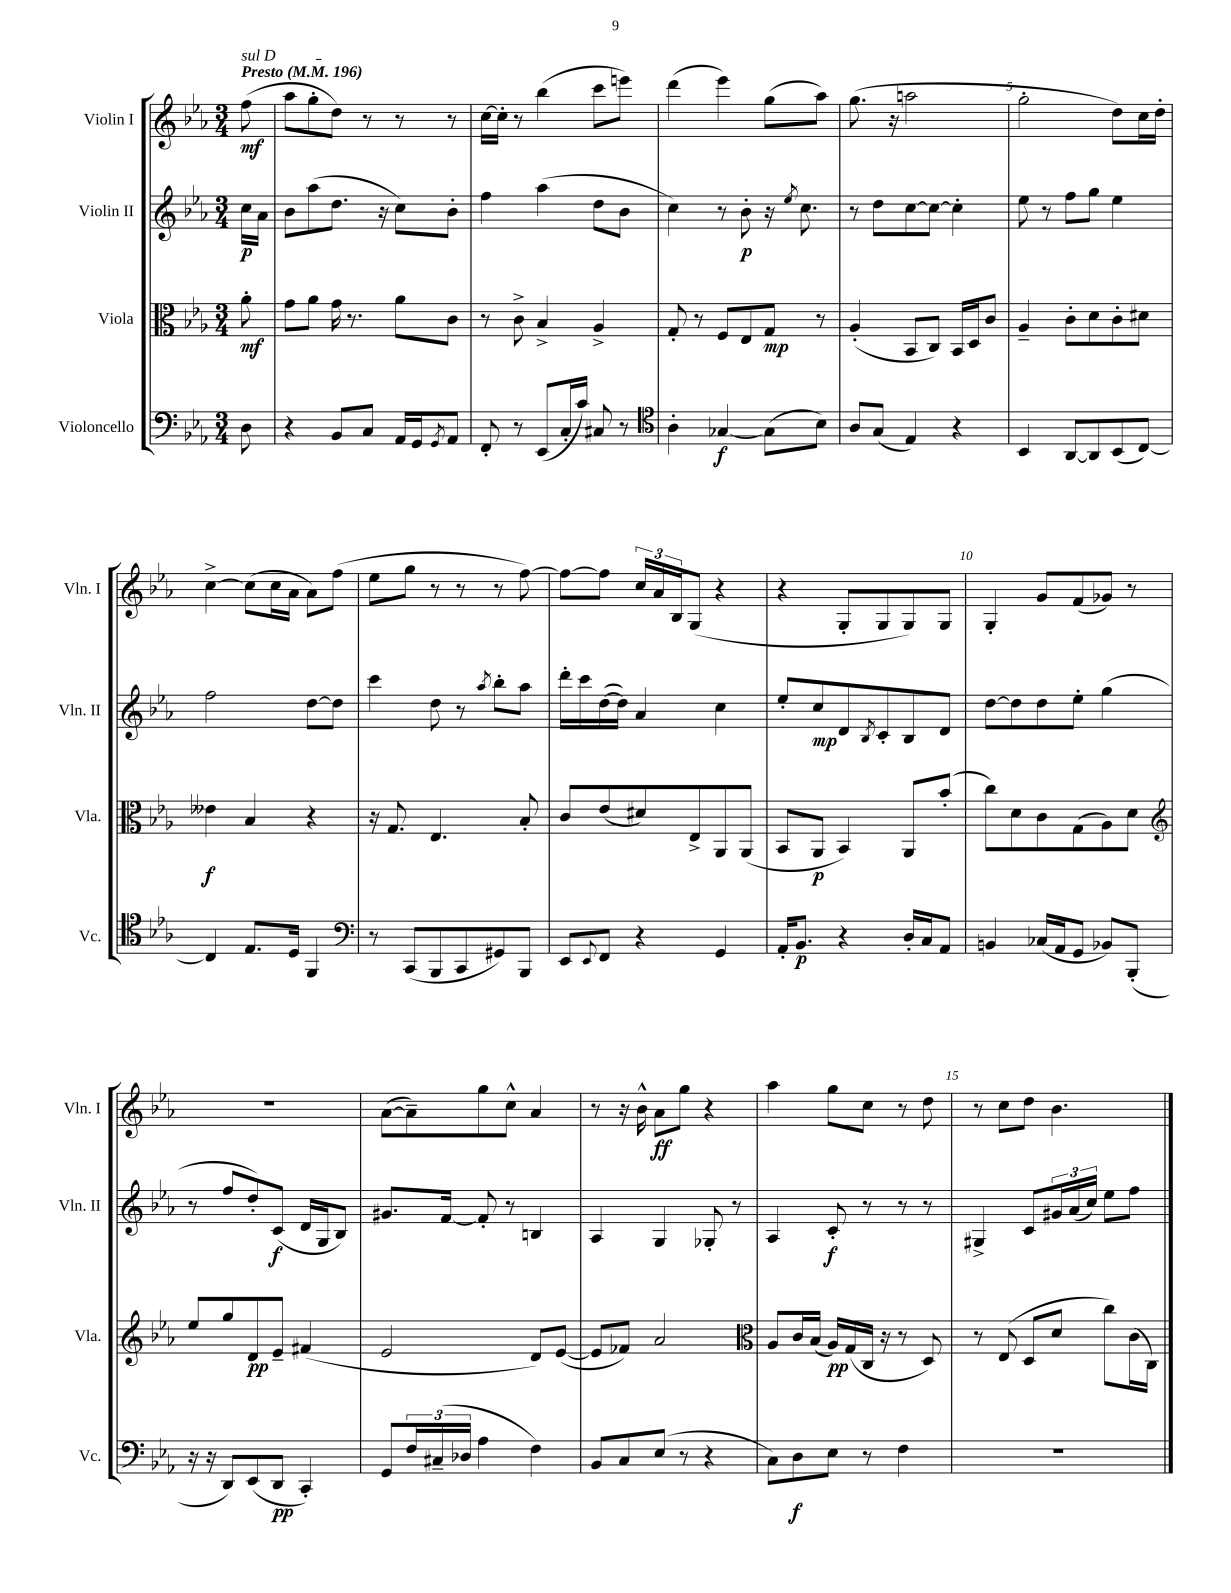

**kern	**dynam	**kern	**dynam	**kern	**dynam	**kern	**dynam
*part4	*part4	*part3	*part3	*part2	*part2	*part1	*part1
*staff4	*staff4	*staff3	*staff3	*staff2	*staff2	*staff1	*staff1
*I"Violoncello	*	*I"Viola	*	*I"Violin II	*	*I"Violin I	*
*I'Vc.	*	*I'Vla.	*	*I'Vln. II	*	*I'Vln. I	*
*clefF4	*	*clefC3	*	*clefG2	*	*clefG2	*
*k[b-e-a-]	*	*k[b-e-a-]	*	*k[b-e-a-]	*	*k[b-e-a-]	*
*M3/4	*	*M3/4	*	*M3/4	*	*M3/4	*
*MM196	*	*MM196	*	*MM196	*	*MM196	*
=	=	=	=	=	=	=	=
!	!	!	!	!	!	!LO:TX:a:B:t=Presto	!
!	!	!	!	!	!	!LO:TX:a:i:t=sul D	!
8D\	.	8a-'\	mf	16cc\LL	p	(8ff\	mf
.	.	.	.	16a-\JJ	.	.	.
=1	=1	=1	=1	=1	=1	=1	=1
4r	.	8g\L	.	8b-\L	.	8aa-\L	.
.	.	8a-\J	.	(8aa-\	.	8gg'\	.
8BB-/L	.	16g\	.	8.dd\J	.	8dd\J)	.
.	.	8.r	.	.	.	.	.
8C/J	.	.	.	.	.	8r	.
.	.	.	.	16r	.	.	.
16AA-/LL	.	8a-\L	.	8cc\L)	.	8r	.
16GG/J	.	.	.	.	.	.	.
8qGG/	.	.	.	.	.	.	.
8AA-/J	.	8c\J	.	8b-'\J	.	8r	.
=2	=2	=2	=2	=2	=2	=2	=2
8FF'/	.	8r	.	4ff\	.	[16cc\LL	.
.	.	.	.	.	.	16cc'\JJ]	.
8r	.	8c^\	.	.	.	8r	.
(8EE-/L	.	4B-^/	.	(4aa-\	.	(4bb-\	.
16C'/L	.	.	.	.	.	.	.
16c/JJ)	.	.	.	.	.	.	.
8C#X/	.	4A-^/	.	8dd\L	.	8ccc\L	.
8r	.	.	.	8b-\J	.	8eeen\J)	.
=3	=3	=3	=3	=3	=3	=3	=3
*clefC4	*	*	*	*	*	*	*
4A-'\	.	8G'/	.	4cc\)	.	(4ddd\	.
.	.	8r	.	.	.	.	.
[4G-X/	f	8F/L	.	8r	.	4eee-\)	.
.	.	8E-/	.	8b-'\	p	.	.
(8G-\L]	.	8G/J	mp	16r	.	(8gg\L	.
.	.	.	.	8qee-/	.	.	.
.	.	.	.	8.cc\	.	.	.
8B-\J)	.	8r	.	.	.	8aa-\J)	.
=4	=4	=4	=4	=4	=4	=4	=4
8A-/L	.	(4A-'/	.	8r	.	(8.gg\	.
(8G/J	.	.	.	8dd\L	.	.	.
.	.	.	.	.	.	16r	.
4E-/)	.	8BB-/L	.	[8cc\	.	2aan\	.
.	.	8C/J)	.	8cc\J_	.	.	.
4r	.	16BB-/LL	.	4cc'\]	.	.	.
.	.	16D/J	.	.	.	.	.
.	.	8c/J	.	.	.	.	.
=5	=5	=5	=5	=5	=5	=5	=5
4BB-/	.	4A-~/	.	8ee-\	.	2gg'\	.
.	.	.	.	8r	.	.	.
[8AA-/L	.	8c'\L	.	8ff\L	.	.	.
8AA-/]	.	8d\	.	8gg\J	.	.	.
(8BB-/	.	8c'\	.	4ee-\	.	8dd\L)	.
[8C/J)	.	8d#X\J	.	.	.	16cc\L	.
.	.	.	.	.	.	16dd'\JJ	.
!!LO:LB:g=z
=6	=6	=6	=6	=6	=6	=6	=6
4C/]	.	4e--X\	f	2ff\	.	[4cc^\	.
8.E-/L	.	4B-/	.	.	.	(8cc\L]	.
.	.	.	.	.	.	16cc\L	.
16D/Jk	.	.	.	.	.	16a-\JJ	.
4FF/	.	4r	.	[8dd\L	.	8a-\L)	.
.	.	.	.	8dd\J]	.	(8ff\J	.
=7	=7	=7	=7	=7	=7	=7	=7
*clefF4	*	*	*	*	*	*	*
8r	.	16r	.	4ccc\	.	8ee-\L	.
.	.	8.G/	.	.	.	.	.
(8CC/L	.	.	.	.	.	8gg\J	.
8BBB-/	.	4.E-/	.	8dd\	.	8r	.
8CC/	.	.	.	8r	.	8r	.
.	.	.	.	8qaa-/	.	.	.
8GG#X/)	.	.	.	8bb-'\L	.	8r	.
8BBB-/J	.	8B-'/	.	8aa-\J	.	[8ff\)	.
=8	=8	=8	=8	=8	=8	=8	=8
8EE-/L	.	8c/L	.	16ddd'\LL	.	8ff\L_	.
.	.	.	.	16ccc\	.	.	.
8qqEE-/	.	.	.	.	.	.	.
8FF/J	.	(8e-/	.	([16dd\	.	8ff\J]	.
.	.	.	.	16dd\JJ])	.	.	.
4r	.	8d#X/)	.	4a-/	.	24cc/LL	.
.	.	.	.	.	.	24a-/	.
.	.	.	.	.	.	24B-/J	.
.	.	8E-^/	.	.	.	(8G/J	.
4GG/	.	8AA-/	.	4cc\	.	4r	.
.	.	(8AA-/J	.	.	.	.	.
=9	=9	=9	=9	=9	=9	=9	=9
16AA-'/KL	.	8BB-/L	.	8ee-'/L	.	4r	.
8.BB-/J	p	.	.	.	.	.	.
.	.	8AA-/J	p	8cc/	mp	.	.
4r	.	4BB-/)	.	8d/	.	8G'/L	.
.	.	.	.	8qB-/	.	.	.
.	.	.	.	8c'/	.	8G/	.
16D'/LL	.	8AA-/L	.	8B-/	.	8G/)	.
16C/J	.	.	.	.	.	.	.
8AA-/J	.	(8b-'/J	.	8d/J	.	8G/J	.
=10	=10	=10	=10	=10	=10	=10	=10
4BBn/	.	8cc\L)	.	[8dd\L	.	4G'/	.
.	.	8d\	.	8dd\]	.	.	.
(16C-X/LL	.	8c\	.	8dd\	.	8g/L	.
16AA-/J	.	.	.	.	.	.	.
8GG/J	.	(8G\	.	8ee-'\J	.	(8f/	.
8BB-X/L)	.	8A-\)	.	(4gg\	.	8g-X/J)	.
(8BBB-'/J	.	8d\J	.	.	.	8r	.
!!LO:LB:g=z
=11	=11	=11	=11	=11	=11	=11	=11
*	*	*clefG2	*	*	*	*	*
16r	.	8ee-/L	.	8r	.	2.r	.
16r	.	.	.	.	.	.	.
8DD/L)	.	8gg/	.	8ff/L	.	.	.
(8EE-/	.	8d/	pp	8dd'/)	.	.	.
8DD/J	pp	8e-~/J	.	(8c/J	f	.	.
4CC'/)	.	(4f#X/	.	16d/LL	.	.	.
.	.	.	.	16G/J	.	.	.
.	.	.	.	8B-/J)	.	.	.
=12	=12	=12	=12	=12	=12	=12	=12
8GG/L	.	2e-/	.	8.g#X/L	.	([8a-\L	.
24F/L	.	.	.	.	.	8a-~\])	.
(24C#X~/	.	.	.	.	.	.	.
.	.	.	.	[16f/Jk	.	.	.
24D-X/JJ	.	.	.	.	.	.	.
4A-\	.	.	.	8f'/]	.	8gg\	.
.	.	.	.	8r	.	8cc^^\J	.
4F\)	.	8d/L)	.	4Bn/	.	4a-/	.
.	.	([8e-/J	.	.	.	.	.
=13	=13	=13	=13	=13	=13	=13	=13
8BB-/L	.	8e-/L]	.	4A-/	.	8r	.
8C/	.	8f-X/J)	.	.	.	16r	.
.	.	.	.	.	.	16b-^^\	.
(8E-/J	.	2a-/	.	4G/	.	8a-\L	ff
8r	.	.	.	.	.	8gg\J	.
4r	.	.	.	8G-X'/	.	4r	.
.	.	.	.	8r	.	.	.
=14	=14	=14	=14	=14	=14	=14	=14
*	*	*clefC3	*	*	*	*	*
8C\L)	.	8A-/L	.	4A-/	.	4aa-\	.
8D\	f	16c/L	.	.	.	.	.
.	.	(16B-/JJ	.	.	.	.	.
8E-\J	.	16A-/LL)	pp	8c'/	f	8gg\L	.
.	.	(16G/	.	.	.	.	.
8r	.	16C/JJ	.	8r	.	8cc\J	.
.	.	16r	.	.	.	.	.
4F\	.	8r	.	8r	.	8r	.
.	.	8D/)	.	8r	.	8dd\	.
=15	=15	=15	=15	=15	=15	=15	=15
2.r	.	8r	.	4G#X^/	.	8r	.
.	.	(8E-/	.	.	.	8cc\L	.
.	.	8D/L	.	8c/L	.	8dd\J	.
.	.	8d/J	.	24g#X/L	.	4.b-\	.
.	.	.	.	(24a-/	.	.	.
.	.	.	.	24cc/JJ)	.	.	.
.	.	8cc\L)	.	8ee-\L	.	.	.
.	.	(16c\L	.	8ff\J	.	.	.
.	.	16C\JJ)	.	.	.	.	.
==	==	==	==	==	==	==	==
*-	*-	*-	*-	*-	*-	*-	*-
